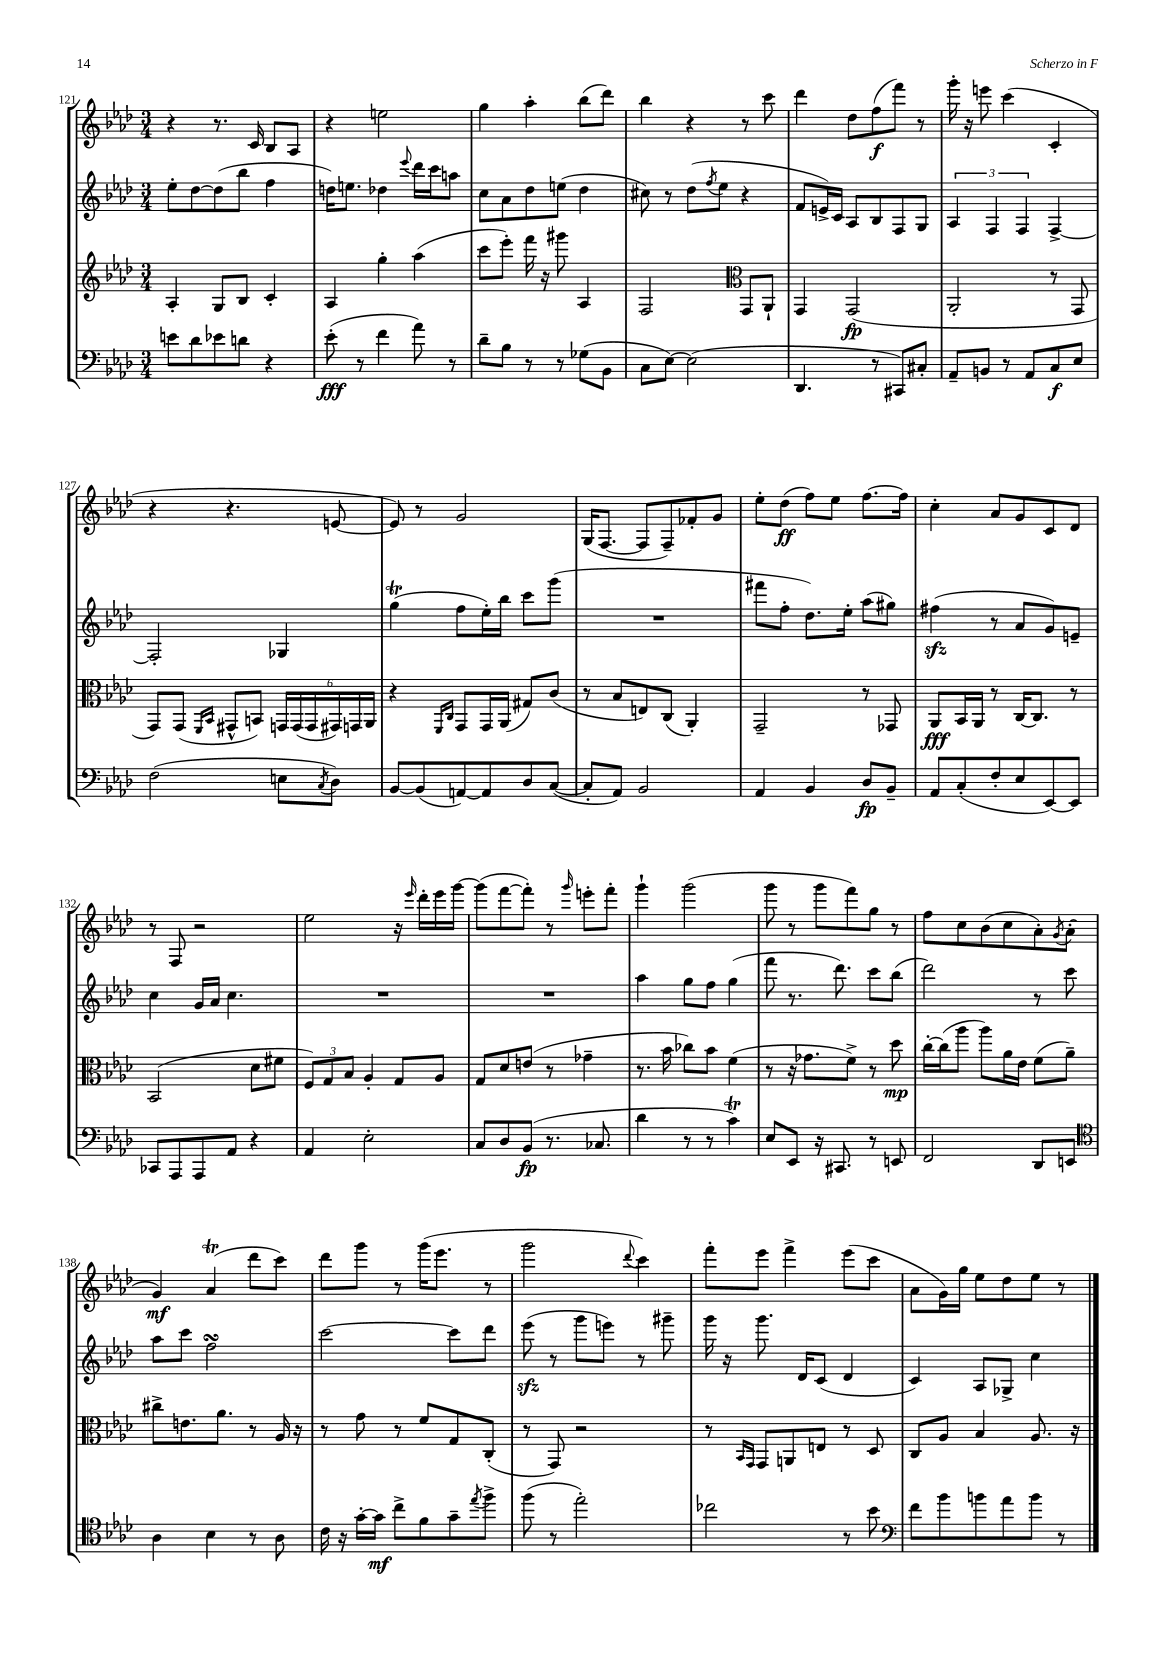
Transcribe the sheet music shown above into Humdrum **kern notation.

**kern	**dynam	**kern	**dynam	**kern	**kern	**dynam
*part4	*part4	*part3	*part3	*part2	*part1	*part1
*staff4	*staff4	*staff3	*staff3	*staff2	*staff1	*staff1
*clefF4	*	*clefG2	*	*clefG2	*clefG2	*
*k[b-e-a-d-]	*	*k[b-e-a-d-]	*	*k[b-e-a-d-]	*k[b-e-a-d-]	*
*M3/4	*	*M3/4	*	*M3/4	*M3/4	*
=121	=121	=121	=121	=121	=121	=121
8en\L	.	4A-'/	.	8ee-'\L	4r	.
8d-\	.	.	.	[8dd-\	.	.
8e-X\	.	8G/L	.	(8dd-\]	8.r	.
8dn\J	.	8B-/J	.	8bb-\J	.	.
.	.	.	.	.	16c/	.
4r	.	4c'/	.	4ff\	8B-/L	.
.	.	.	.	.	8A-/J	.
=122	=122	=122	=122	=122	=122	=122
(8e-'\	fff	4A-/	.	16ddn\KL)	4r	.
.	.	.	.	8.een\J	.	.
8r	.	.	.	.	.	.
4f\	.	4gg'\	.	4dd-X\	2een\	.
.	.	.	.	8qqeee-/	.	.
8a-\)	.	(4aa-\	.	16ddd-\LL	.	.
.	.	.	.	16ccc\J	.	.
8r	.	.	.	8aan\J	.	.
=123	=123	=123	=123	=123	=123	=123
8d-~\L	.	8ccc\L	.	8cc\L	4gg\	.
8B-\J	.	8eee-'\J)	.	8a-\	.	.
8r	.	16fff\	.	8dd-\	4aa-'\	.
.	.	16r	.	.	.	.
8r	.	8ggg#X\	.	(8een\J	.	.
(8G-X\L	.	4A-/	.	4dd-\	(8bb-\L	.
8BB-\J	.	.	.	.	8ddd-\J)	.
=124	=124	=124	=124	=124	=124	=124
8C\L	.	2F/	.	8cc#X\)	4bb-\	.
[8E-\J)	.	.	.	8r	.	.
(2E-\]	.	.	.	(8dd-\L	4r	.
.	.	.	.	8qff/	.	.
.	.	.	.	8ee-\J	.	.
*	*	*clefC3	*	*	*	*
.	.	8GG/L	.	4r	8r	.
.	.	8AA-`/J	.	.	8ccc\	.
=125	=125	=125	=125	=125	=125	=125
4.DD-/	.	4GG/	.	8f/L	4ddd-\	.
.	.	.	.	16en^/L)	.	.
.	.	.	.	16c/JJ	.	.
.	.	(2GG/	fp	8A-/L	8dd-\L	.
8r	.	.	.	8B-/	(8ff\	f
8CC#X/L)	.	.	.	8F/	8fff\J)	.
8C#X'/J	.	.	.	8G/J	8r	.
=126	=126	=126	=126	=126	=126	=126
8AA-~/L	.	2AA-'/	.	6A-/	16ggg'\	.
.	.	.	.	.	16r	.
8BBn/J	.	.	.	.	8eeen\	.
.	.	.	.	6F/	.	.
8r	.	.	.	.	(4ccc\	.
.	.	.	.	6F/	.	.
8AA-/L	.	.	.	.	.	.
8C/	f	8r	.	[4F^/	4c'/	.
8E-/J	.	8GG/	.	.	.	.
!!LO:LB:g=z
=127	=127	=127	=127	=127	=127	=127
(2F\	.	8GG/L)	.	2F'/]	4r	.
.	.	(8GG/J	.	.	.	.
.	.	16qqFF/LL	.	.	.	.
.	.	16qqBB-/JJ	.	.	.	.
.	.	8GG#X^^/L	.	.	4.r	.
.	.	8BBn/J)	.	.	.	.
8En\L	.	24GGn/LL	.	4G-X/	.	.
.	.	(24GG/	.	.	.	.
.	.	24GG/	.	.	.	.
8qC/	.	.	.	.	.	.
8D-\J)	.	24GG#X/)	.	.	[8en/	.
.	.	24GGn/	.	.	.	.
.	.	24AA-/JJ	.	.	.	.
=128	=128	=128	=128	=128	=128	=128
[8BB-/L	.	4r	.	(4ggt\	8e/])	.
(8BB-/]	.	.	.	.	8r	.
.	.	16qqFF/LL	.	.	.	.
.	.	16qqC/JJ	.	.	.	.
[8AAn/)	.	8GG/L	.	8ff\L	2g/	.
8AA/]	.	16GG/L	.	16ee-'\L)	.	.
.	.	(16AA-/JJ	.	16bb-\JJ	.	.
8D-/	.	8G#X/L)	.	8ccc\L	.	.
([8C/J	.	(8c/J	.	(8ggg\J	.	.
=129	=129	=129	=129	=129	=129	=129
8C'/L]	.	8r	.	2.r	(16G/KL	.
.	.	.	.	.	[8.F/J	.
8AA-/J)	.	8B-/L	.	.	.	.
2BB-/	.	8En/)	.	.	8F/L]	.
.	.	(8C/J	.	.	8F~/)	.
.	.	4AA-'/)	.	.	8f-X'/	.
.	.	.	.	.	8g/J	.
=130	=130	=130	=130	=130	=130	=130
4AA-/	.	2GG~/	.	8fff#X\L	8ee-'\L	.
.	.	.	.	8ff'\J	(8dd-\J	ff
4BB-/	.	.	.	8.dd-\L)	8ff\L)	.
.	.	.	.	.	8ee-\J	.
.	.	.	.	16ee-'\Jk	.	.
8D-/L	fp	8r	.	(8aa-\L	[8.ff\L	.
8BB-~/J	.	8GG-X/	.	8gg#X\J)	.	.
.	.	.	.	.	16ff\Jk]	.
=131	=131	=131	=131	=131	=131	=131
8AA-/L	.	8AA-/L	fff	(4ff#Xzz\	4cc'\	.
(8C'/	.	16BB-/L	.	.	.	.
.	.	16AA-/JJ	.	.	.	.
8F'/	.	8r	.	8r	8a-/L	.
8E-/	.	[16C/KL	.	8a-/L	8g/	.
.	.	8.C/J]	.	.	.	.
[8EE-/)	.	.	.	8g/)	8c/	.
8EE-/J]	.	8r	.	8en~/J	8d-/J	.
!!LO:LB:g=z
=132	=132	=132	=132	=132	=132	=132
8CC-X/L	.	(2BB-/	.	4cc\	8r	.
8AAA-/	.	.	.	.	8F/	.
8AAA-/	.	.	.	16g/LL	2r	.
.	.	.	.	16a-/JJ	.	.
8AA-/J	.	.	.	4.cc\	.	.
4r	.	8d-\L	.	.	.	.
.	.	8f#X\J	.	.	.	.
=133	=133	=133	=133	=133	=133	=133
4AA-/	.	12F/L)	.	2.r	2ee-\	.
.	.	12G/	.	.	.	.
.	.	12B-/J	.	.	.	.
2E-'\	.	4A-'/	.	.	.	.
.	.	8G/L	.	.	16r	.
.	.	.	.	.	16qqeee-/	.
.	.	.	.	.	16ddd-'\LL	.
.	.	8A-/J	.	.	16eee-\	.
.	.	.	.	.	[16ggg\JJ	.
=134	=134	=134	=134	=134	=134	=134
8C/L	.	8G/L	.	2.r	(8ggg\L]	.
8D-/	.	8d-/	.	.	[8fff\	.
(8BB-/J	fp	(8en/J	.	.	8fff'\J])	.
8.r	.	8r	.	.	8r	.
.	.	.	.	.	16qqggg/	.
.	.	4g-X~\	.	.	8eeen'\L	.
8.C-X/	.	.	.	.	.	.
.	.	.	.	.	8fff'\J	.
=135	=135	=135	=135	=135	=135	=135
4d-\	.	8.r	.	4aa-\	4ggg`\	.
.	.	16b-\	.	.	.	.
8r	.	8cc-X\L)	.	8gg\L	(2ggg\	.
8r	.	8b-\J	.	8ff\J	.	.
4ct\)	.	(4f\	.	(4gg\	.	.
=136	=136	=136	=136	=136	=136	=136
8E-/L	.	8r	.	8fff\	8ggg\	.
8EE-/J	.	16r	.	8.r	8r	.
.	.	8.g-X\L	.	.	.	.
16r	.	.	.	.	8ggg\L	.
8.CC#X/	.	.	.	8.ddd-\)	.	.
.	.	8f^\J)	.	.	8fff\)	.
8r	.	8r	.	8ccc\L	8gg\J	.
8EEn/	.	8dd-\	mp	(8bb-\J	8r	.
=137	=137	=137	=137	=137	=137	=137
2FF/	.	[16cc'\LL	.	2ddd-\)	8ff\L	.
.	.	(16cc\J]	.	.	.	.
.	.	8aa-\J	.	.	8cc\	.
.	.	8aa-\L)	.	.	(8b-\	.
.	.	16a-\L	.	.	8cc\	.
.	.	16e-\JJ	.	.	.	.
8DD-/L	.	(8f\L	.	8r	8a-'\)	.
.	.	.	.	.	8qg/	.
8EEn/J	.	8a-~\J)	.	8ccc\	(8a-'\J	.
!!LO:LB:g=z
=138	=138	=138	=138	=138	=138	=138
*clefC4	*	*	*	*	*	*
4A-\	.	8cc#X^\L	.	8aa-\L	4g/)	mf
.	.	8.en\	.	8ccc\J	.	.
4B-\	.	.	.	2ffsSSS\	(4a-T/	.
.	.	8.a-\J	.	.	.	.
8r	.	8r	.	.	8ddd-\L	.
8A-\	.	16A-/	.	.	8ccc\J)	.
.	.	16r	.	.	.	.
=139	=139	=139	=139	=139	=139	=139
16c\	.	8r	.	[2ccc\	8ddd-\L	.
16r	.	.	.	.	.	.
[16g'\LL	.	8g\	.	.	8ggg\J	.
16g\JJ]	mf	.	.	.	.	.
8cc^\L	.	8r	.	.	8r	.
8f\	.	8f/L	.	.	(16ggg\KL	.
.	.	.	.	.	8.eee-\J	.
8g~\	.	8G/	.	8ccc\L]	.	.
8qee-/	.	.	.	.	.	.
8ff^\J	.	(8C'/J	.	8ddd-\J	8r	.
=140	=140	=140	=140	=140	=140	=140
(8ff\	.	8r	.	(8eee-zz\	2ggg\	.
8r	.	8GG/)	.	8r	.	.
2ee-'\)	.	2r	.	8ggg\L	.	.
.	.	.	.	8eeen\J)	.	.
.	.	.	.	.	8qqddd-/	.
.	.	.	.	8r	4ccc\)	.
.	.	.	.	8ggg#X~\	.	.
=141	=141	=141	=141	=141	=141	=141
2cc-X\	.	8r	.	16ggg\	8fff'\L	.
.	.	.	.	16r	.	.
.	.	16qqBB-/LL	.	.	.	.
.	.	16qqGG/JJ	.	.	.	.
.	.	8GG/L	.	8.ggg\	8eee-\J	.
.	.	8AAn/	.	.	4fff^\	.
.	.	.	.	16d-/KL	.	.
.	.	8En/J	.	(8c/J	.	.
8r	.	8r	.	4d-/	(8eee-\L	.
8b-\	.	8D-/	.	.	8ccc\J	.
=142	=142	=142	=142	=142	=142	=142
*clefF4	*	*	*	*	*	*
8f\L	.	8C/L	.	4c/)	8a-\L	.
8b-\	.	8A-/J	.	.	16g\L)	.
.	.	.	.	.	16gg\JJ	.
8bn\	.	4B-/	.	8A-/L	8ee-\L	.
8a-\	.	.	.	8G-X^/J	8dd-\	.
8b\J	.	8.A-/	.	4cc\	8ee-\J	.
8r	.	.	.	.	8r	.
.	.	16r	.	.	.	.
==	==	==	==	==	==	==
*-	*-	*-	*-	*-	*-	*-
